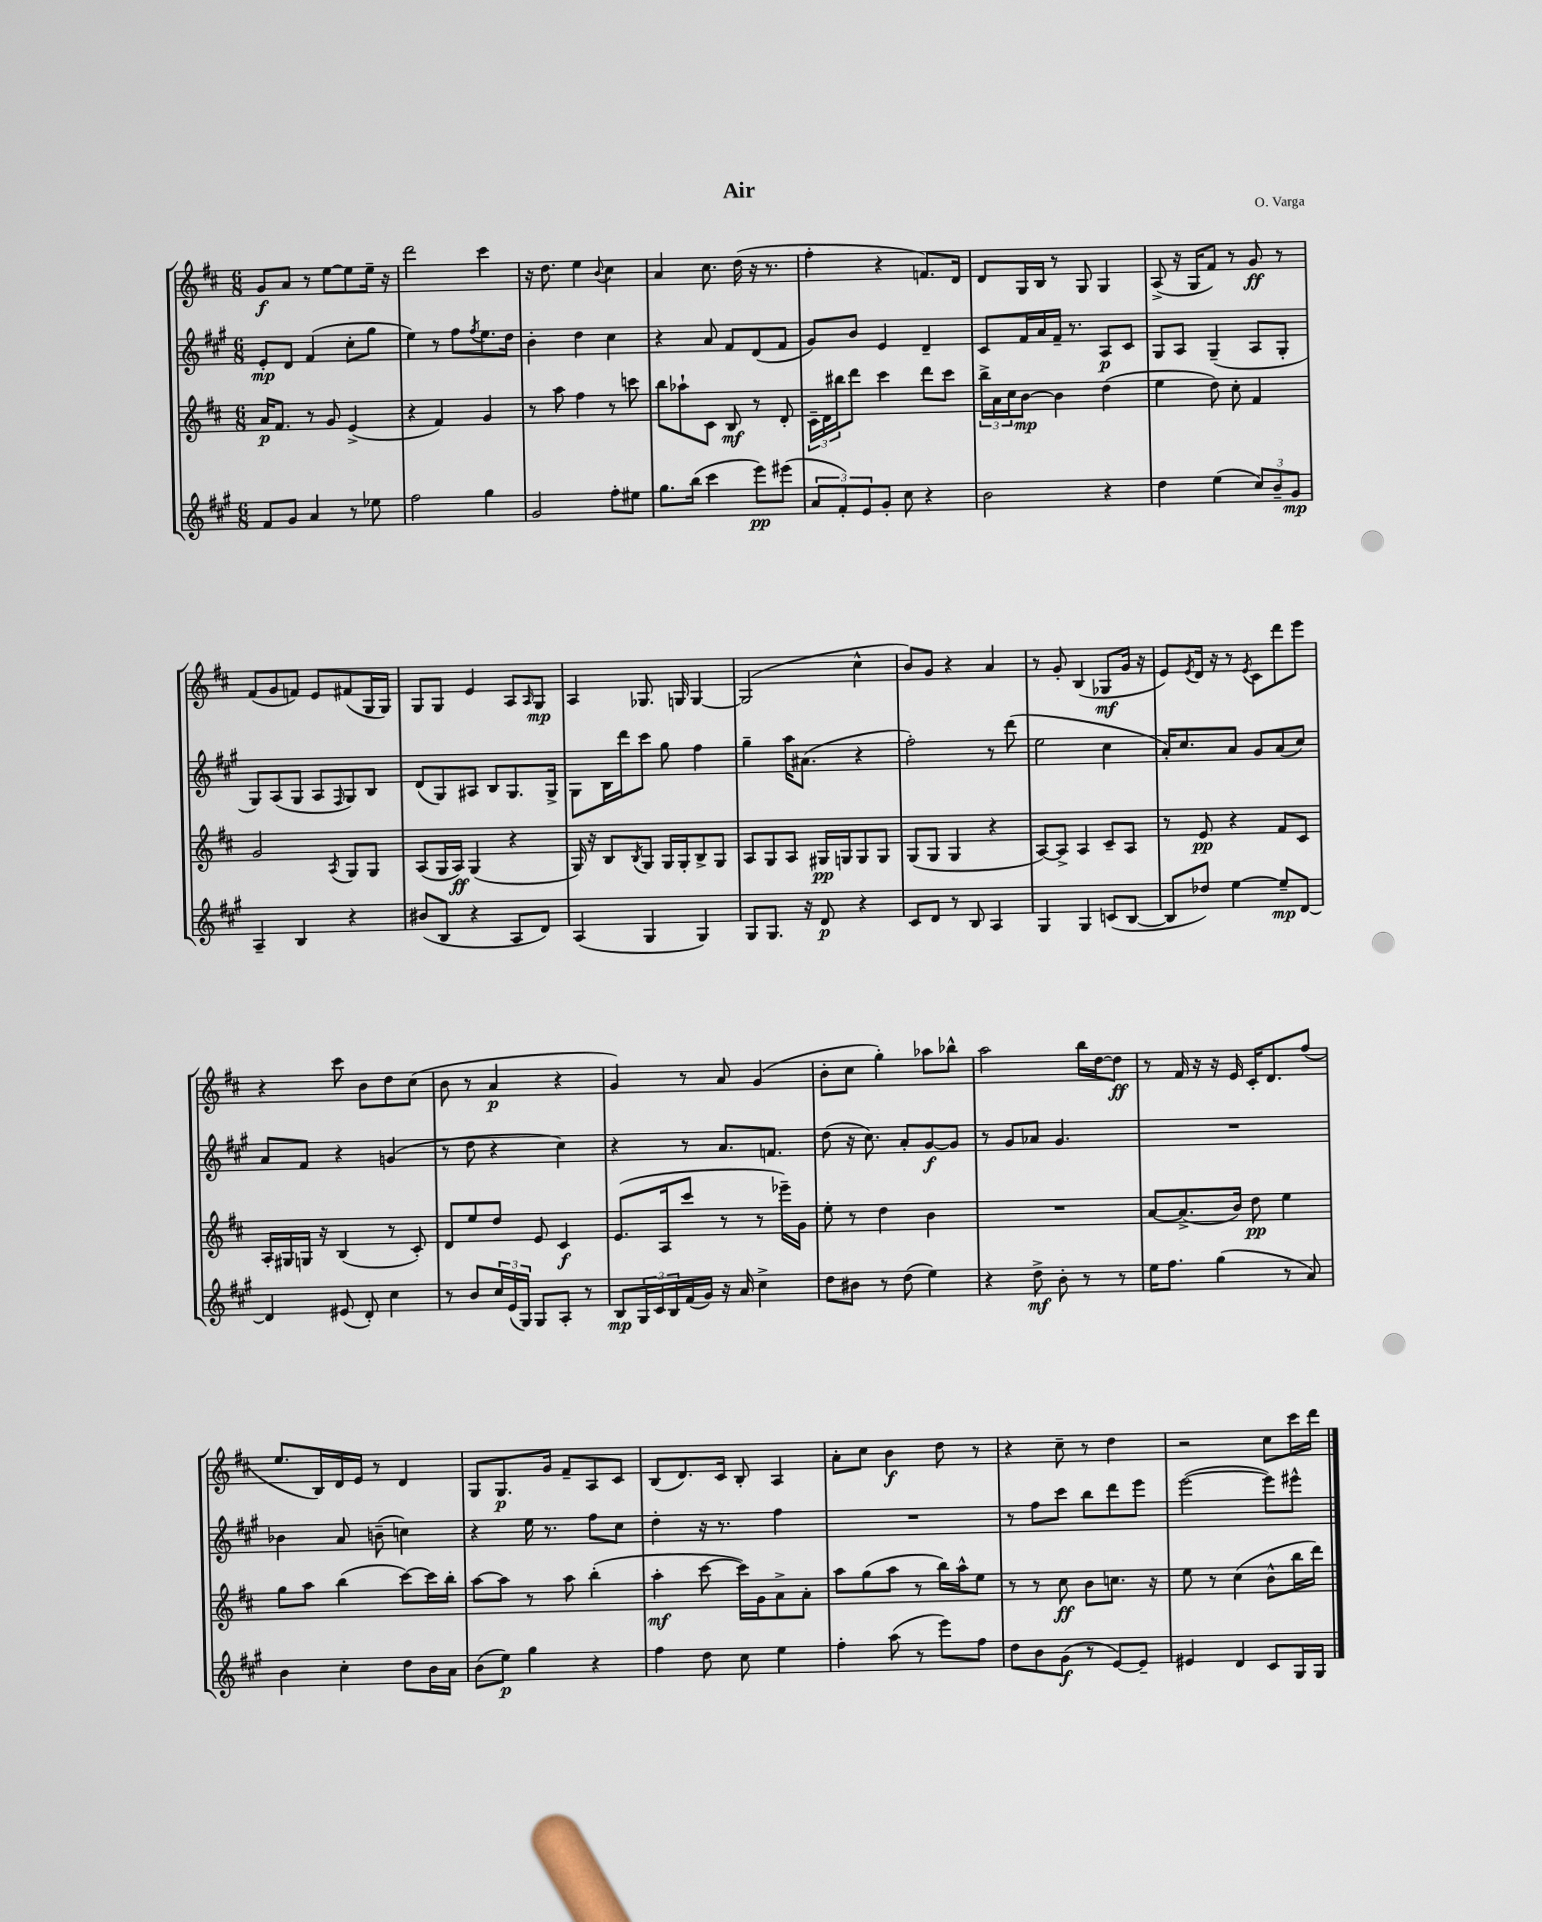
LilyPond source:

\header { title = "Air" composer = "O. Varga" }
<<
\new StaffGroup <<
\new Staff = "s0" {
    \clef treble \key d \major \numericTimeSignature \time 6/8
    g'8\f a'8 r8 e''8~ e''8 e''16-- r16 |
    d'''2 cis'''4 |
    r16 d''8. e''4 \appoggiatura { b'8 } cis''4 |
    a'4 cis''8. d''16( r16 r8. |
    fis''4-. r4 f'8.) d'16 |
    d'8 g16 b16 r8 g8 g4 |
    a8->( r16 g16 fis'8) r8 g'8\ff r8 |
    fis'8( g'8 f'8) e'8 fis'8( g16 g16) |
    g8 g8 e'4 a8 \grace { a16 } g8\mp |
    a4 ges8. g16 g4~ |
    g2( cis''4-^ |
    b'8) g'8 r4 a'4 |
    r8 g'8-. b4( ges8\mf g'16 r16 |
    e'8) \acciaccatura { e'8 } d'16 r16 r8 \acciaccatura { e'8 } cis'8 d'''8 e'''8 |
    r4 cis'''8 b'8 d''8 cis''8( |
    b'8 r8 a'4\p r4 |
    g'4) r8 a'8 g'4( |
    b'8-. cis''8 g''4-.) aes''8 bes''8-^ |
    a''2 b''16 d''16~ d''8\ff |
    r8 fis'16 r16 r16 e'16 cis'16-. d'8. fis''8( |
    e''8. b16) d'16 e'16 r8 d'4 |
    g8 g8.\p g'16 fis'8-- a8 cis'8 |
    b8( d'8.) cis'16 b8-. a4 |
    a'8-. cis''8 b'4\f d''8 r8 |
    r4 cis''8-- r8 d''4 |
    r2 cis''8 cis'''16 d'''16 \bar "|." |
}
\new Staff = "s1" {
    \clef treble \key a \major \numericTimeSignature \time 6/8
    e'8-.\mp d'8 fis'4( cis''8-. gis''8 |
    e''4) r8 fis''8 \acciaccatura { fis''8 } e''8. d''16 |
    b'4-. d''4 cis''4 |
    r4 a'8 fis'8 d'8( fis'8 |
    gis'8) b'8 e'4 d'4-- |
    cis'8 fis'16 a'16 fis'16-- r8. a8\p cis'8 |
    gis8 a8 gis4--( a8 gis8-. |
    gis8) a8( gis8 a8 \grace { fis16 } gis8) b8 |
    d'8( gis8) ais8 b8 gis8. gis16-> |
    gis8 b16 d'''16 cis'''8 gis''8 fis''4 |
    gis''4-- a''16 ais'8.( r4 |
    fis''2-.) r8 d'''8( |
    e''2 cis''4 |
    a'16-.) cis''8. a'8 gis'8 a'8( cis''8) |
    a'8 fis'8 r4 g'4( |
    r8 d''8 r4 cis''4) |
    r4 r8 a'8. f'8. |
    d''8( r16 cis''8.) a'8-. gis'8~\f gis'8 |
    r8 gis'8 aes'8 gis'4. |
    R2. |
    bes'4 a'8 b'8--( c''4) |
    r4 e''16 r8. fis''8 cis''8 |
    d''4-. r16 r8. fis''4 |
    R2. |
    r8 fis''8 cis'''8 b''8 d'''8 e'''8 |
    e'''2~( e'''8) eis'''8-^ \bar "|." |
}
\new Staff = "s2" {
    \clef treble \key d \major \numericTimeSignature \time 6/8
    a'16\p fis'8. r8 g'8 e'4->( |
    r4 fis'4) g'4 |
    r8 a''8 fis''4 r8 c'''8 |
    b''8 aes''8-! cis'8 b8\mf r8 d'8-. |
    \tuplet 3/2 { cis'16-- d'16 bis''16 } d'''8 cis'''4 d'''8 cis'''8 |
    \tuplet 3/2 { b''16-> a'16 cis''16 } b'8~\mp b'4 d''4( |
    e''4 d''8) cis''8-. fis'4 |
    g'2 \acciaccatura { a8 } g8 g8 |
    a8( g16 a16\ff) g4( r4 |
    g16) r16 b8 \acciaccatura { b8 } g8 g16 g16-. b8-> g8 |
    a8 g8 a8 gis16\pp g16 g8 g8 |
    g8( g8 g4 r4 |
    a8~) a8-> a4 cis'8-- a8 |
    r8 e'8\pp r4 fis'8 cis'8 |
    a16-. gis16 g16 r16 b4( r8 cis'8-.) |
    d'8 e''8 d''8 e'8 cis'4\f |
    e'8.( a16 cis'''8 r8 r8 ees'''16--) g'16 |
    e''8-. r8 d''4 b'4 |
    R2. |
    a'8~ a'8.->( b'16) d''8\pp e''4 |
    g''8 a''8 b''4( cis'''8~) cis'''16 b''16-. |
    a''8~ a''8 r8 a''8 b''4-.( |
    a''4-.\mf cis'''8~ cis'''16) g'16 a'8-> a'8-. |
    a''8 g''8( a''8 r8 b''16) a''16-^ e''8 |
    r8 r8 cis''8\ff b'8 c''8. r16 |
    e''8 r8 cis''4( b'8-^ b''16 d'''16) \bar "|." |
}
\new Staff = "s3" {
    \clef treble \key a \major \numericTimeSignature \time 6/8
    fis'8 gis'8 a'4 r8 ees''8 |
    fis''2 gis''4 |
    gis'2 fis''8-. eis''8 |
    gis''8. b''16( cis'''4 e'''8\pp) eis'''8( |
    \tuplet 3/2 { a'8 fis'8-.) e'8 } gis'8-. cis''8 r4 |
    b'2 r4 |
    d''4 e''4( \tuplet 3/2 { cis''8) b'8-- gis'8\mp } |
    a4-- b4 r4 |
    bis'8( b8 r4 a8 d'8) |
    a4( gis4 gis4) |
    gis8 gis8. r16 d'8\p r4 |
    cis'8 d'8 r8 b8 a4 |
    gis4 gis4 c'8( b8~ |
    b8 des''8) e''4~ e''8--\mp d'8~ |
    d'4 eis'8( d'8-.) cis''4 |
    r8 b'8 \tuplet 3/2 { cis''16 e'16( gis16) } gis8 a8-. r8 |
    b8\mp \tuplet 3/2 { gis16 cis'16 b16 } fis'16( gis'16) r16 a'16 cis''4-> |
    d''8 bis'8 r8 d''8( e''4) |
    r4 d''8->\mf b'8-. r8 r8 |
    e''16 fis''8. gis''4( r8 a'8) |
    b'4 cis''4-. d''8 b'16 a'16 |
    b'8( e''8\p) gis''4 r4 |
    fis''4 d''8 cis''8 e''4 |
    fis''4-. a''8( r8 e'''8) fis''8 |
    d''8 b'8 gis'8\f( r8 e'8~) e'8-- |
    eis'4 d'4 cis'8 gis16 gis16 \bar "|." |
}
>>
>>
\layout { \context { \Score \remove "Bar_number_engraver" } }
